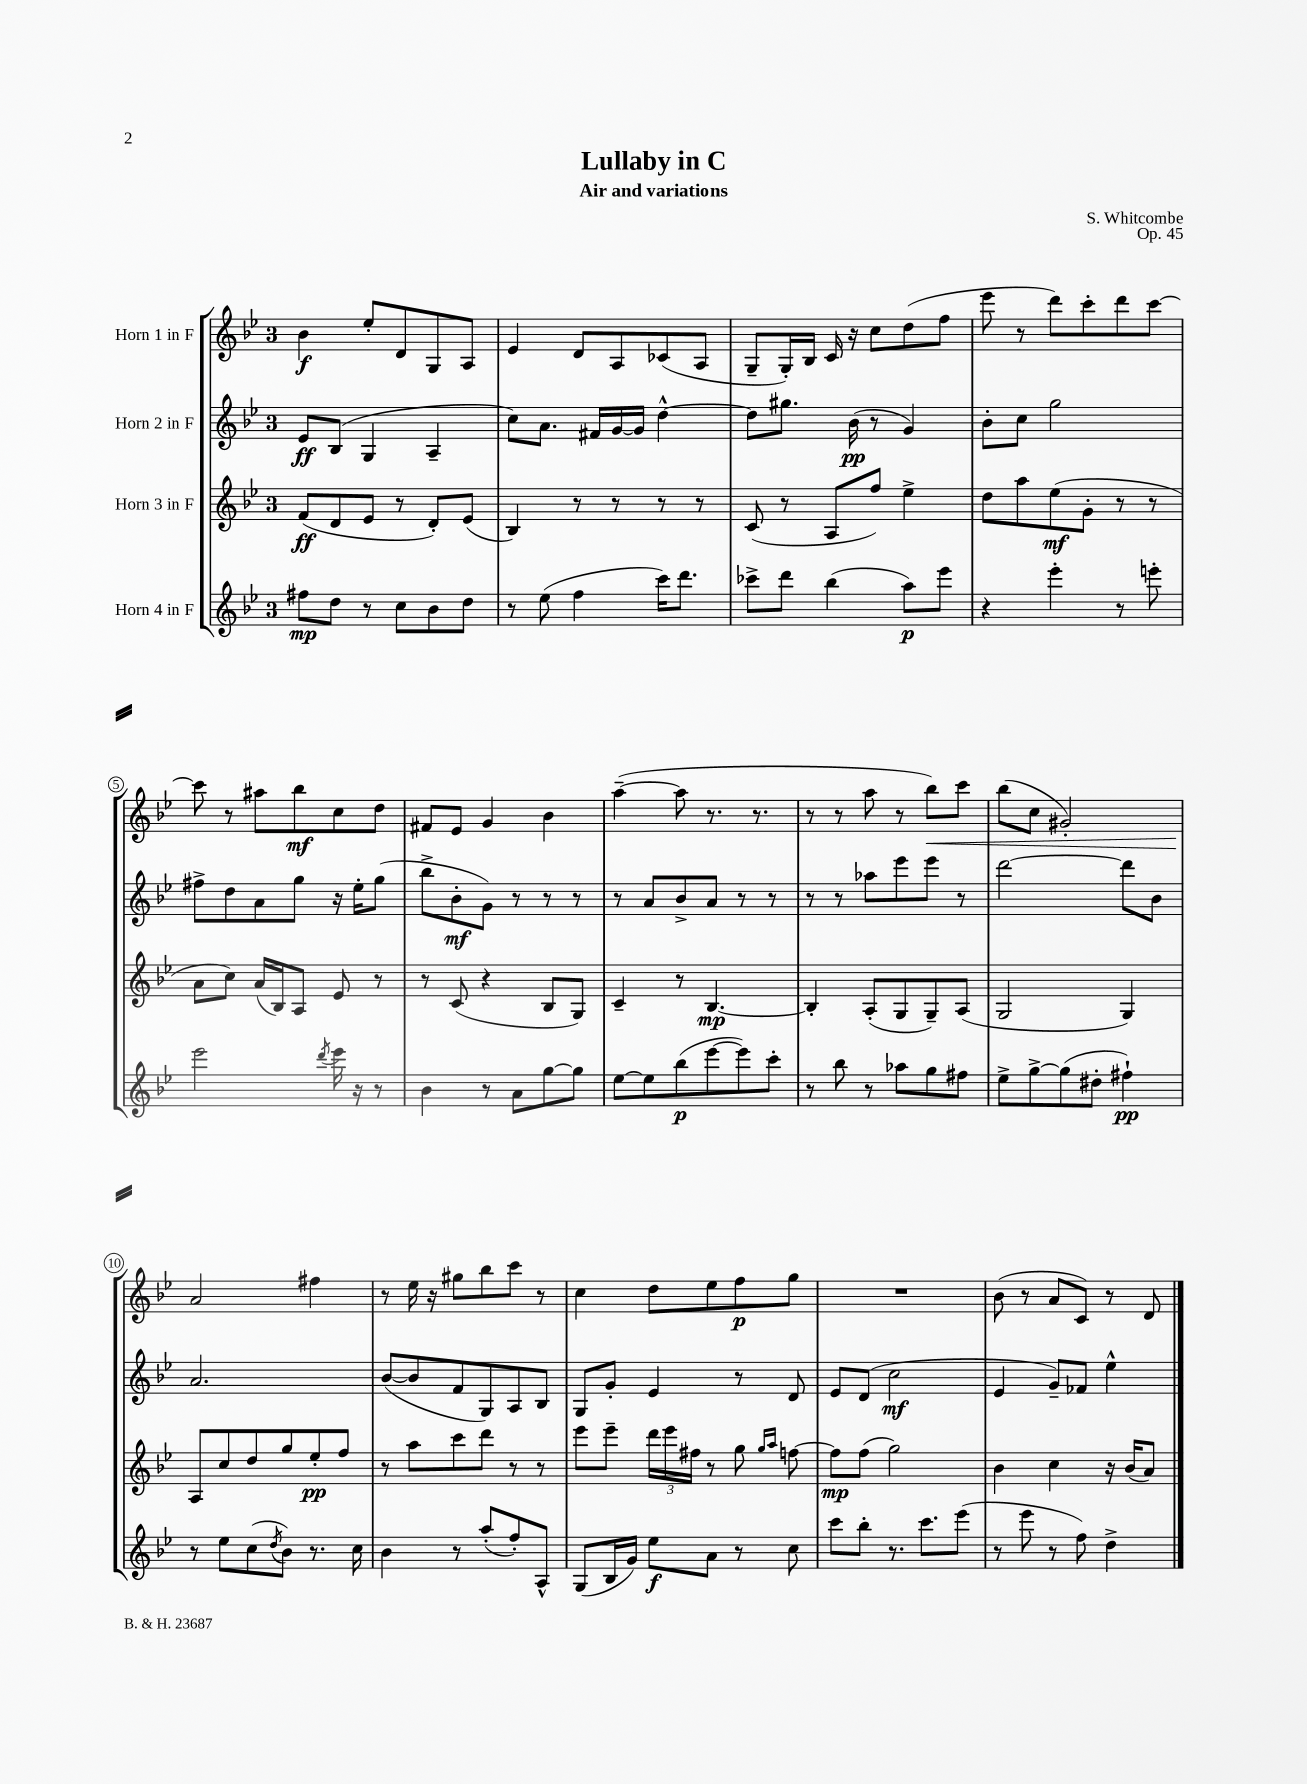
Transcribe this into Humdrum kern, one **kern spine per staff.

**kern	**dynam	**kern	**dynam	**kern	**dynam	**kern	**dynam
*part4	*part4	*part3	*part3	*part2	*part2	*part1	*part1
*staff4	*staff4	*staff3	*staff3	*staff2	*staff2	*staff1	*staff1
*I"Horn 4 in F	*	*I"Horn 3 in F	*	*I"Horn 2 in F	*	*I"Horn 1 in F	*
*clefG2	*	*clefG2	*	*clefG2	*	*clefG2	*
*k[b-e-]	*	*k[b-e-]	*	*k[b-e-]	*	*k[b-e-]	*
*M3/4	*	*M3/4	*	*M3/4	*	*M3/4	*
=1	=1	=1	=1	=1	=1	=1	=1
8ff#X\L	mp	(8f/L	ff	8e-/L	ff	4b-\	f
8dd\J	.	8d/	.	(8B-/J	.	.	.
8r	.	8e-/J	.	4G/	.	8ee-'/L	.
8cc\L	.	8r	.	.	.	8d/	.
8b-\	.	8d'/L)	.	4A~/	.	8G/	.
8dd\J	.	(8e-/J	.	.	.	8A/J	.
=2	=2	=2	=2	=2	=2	=2	=2
8r	.	4B-/)	.	8cc\L)	.	4e-/	.
(8ee-\	.	.	.	8.a\J	.	.	.
4ff\	.	8r	.	.	.	8d/L	.
.	.	.	.	16f#X/LL	.	.	.
.	.	8r	.	[16g/	.	8A/	.
.	.	.	.	16g/JJ]	.	.	.
16ccc\KL)	.	8r	.	[4dd^^\	.	(8c-X/	.
8.ddd\J	.	.	.	.	.	.	.
.	.	8r	.	.	.	8A/J	.
=3	=3	=3	=3	=3	=3	=3	=3
8ccc-X^\L	.	(8c/	.	8dd\L]	.	8G~/L	.
8ddd\J	.	8r	.	8.gg#X\J	.	16G'/L)	.
.	.	.	.	.	.	16B-/JJ	.
(4bb-\	.	8A/L	.	.	.	16c/	.
.	.	.	.	(16b-\	pp	16r	.
.	.	8ff/J)	.	8r	.	8cc\L	.
8aa\L)	p	4ee-^\	.	4g/)	.	(8dd\	.
8eee-\J	.	.	.	.	.	8ff\J	.
=4	=4	=4	=4	=4	=4	=4	=4
4r	.	8dd\L	.	8b-'\L	.	8eee-\	.
.	.	8aa\	.	8cc\J	.	8r	.
4eee-'\	.	(8ee-\	mf	2gg\	.	8ddd\L)	.
.	.	8g'\J	.	.	.	8ccc'\	.
8r	.	8r	.	.	.	8ddd\	.
8eeen'\	.	8r	.	.	.	[8ccc\J	.
!!LO:LB:g=z
=5	=5	=5	=5	=5	=5	=5	=5
2eee-\	.	8a\L	.	8ff#X^\L	.	8ccc\]	.
.	.	8cc\J)	.	8dd\	.	8r	.
.	.	(16a/LL	.	8a\	.	8aa#X\L	.
.	.	16B-/J)	.	.	.	.	.
.	.	8A/J	.	8gg\J	.	8bb-\	mf
8qddd/	.	.	.	.	.	.	.
16eee-\	.	8e-/	.	16r	.	8cc\	.
16r	.	.	.	16ee-'\KL	.	.	.
8r	.	8r	.	(8gg\J	.	8dd\J	.
=6	=6	=6	=6	=6	=6	=6	=6
4b-\	.	8r	.	8bb-^\L	.	8f#X/L	.
.	.	(8c/	.	8b-'\	mf	8e-/J	.
8r	.	4r	.	8g\J)	.	4g/	.
8a\L	.	.	.	8r	.	.	.
[8gg\	.	8B-/L	.	8r	.	4b-\	.
8gg\J]	.	8G/J)	.	8r	.	.	.
=7	=7	=7	=7	=7	=7	=7	=7
[8ee-\L	.	4c~/	.	8r	.	([4aa~\	.
8ee-\]	.	.	.	8a/L	.	.	.
(8bb-\	p	8r	.	8b-^/	.	8aa\]	.
[8eee-\	.	[4.B-/	mp	8a/J	.	8.r	.
8eee-\])	.	.	.	8r	.	.	.
.	.	.	.	.	.	8.r	.
8ccc'\J	.	.	.	8r	.	.	.
=8	=8	=8	=8	=8	=8	=8	=8
8r	.	4B-'/]	.	8r	.	8r	.
8bb-\	.	.	.	8r	.	8r	.
8r	.	(8A'/L	.	8aa-X\L	.	8aa\	.
8aa-X\L	.	8G/	.	8eee-\	.	8r	.
!	!	!	!	!	!	!	!LO:HP:b
8gg\	.	8G~/)	.	8eee-\J	.	8bb-\L)	<
8ff#X\J	.	(8A/J	.	8r	.	8ccc\J	.
=9	=9	=9	=9	=9	=9	=9	=9
8ee-^\L	.	2G/	.	[2ddd\	.	(8bb-\L	.
[8gg^\	.	.	.	.	.	8cc\J	.
(8gg\]	.	.	.	.	.	2g#X'/)	.
8dd#X'\J	.	.	.	.	.	.	.
4ff#X`\)	pp	4G/)	.	8ddd\L]	.	.	.
.	.	.	.	8b-\J	.	.	.
!!LO:LB:g=z
=10	=10	=10	=10	=10	=10	=10	=10
8r	.	8A/L	.	2.a/	.	2a/	.
8ee-\L	.	8cc/	.	.	.	.	.
(8cc\	.	8dd/	.	.	.	.	.
8qdd/	.	.	.	.	.	.	.
8b-\J)	.	8gg/	.	.	.	.	.
8.r	.	8ee-'/	pp	.	.	4ff#X\	[
.	.	8ff/J	.	.	.	.	.
16cc\	.	.	.	.	.	.	.
=11	=11	=11	=11	=11	=11	=11	=11
4b-\	.	8r	.	([8b-/L	.	8r	.
.	.	8aa\L	.	8b-/]	.	16ee-\	.
.	.	.	.	.	.	16r	.
8r	.	8ccc\	.	8f/	.	8gg#X\L	.
(8aa'/L	.	8ddd\J	.	8G/)	.	8bb-\	.
8ff'/)	.	8r	.	8A/	.	8ccc\J	.
8A^^/J	.	8r	.	8B-/J	.	8r	.
=12	=12	=12	=12	=12	=12	=12	=12
(8G/L	.	8eee-\L	.	8G/L	.	4cc\	.
16B-/L	.	8eee-~\J	.	8g'/J	.	.	.
16g/JJ)	.	.	.	.	.	.	.
8ee-\L	f	24ddd\LL	.	4e-/	.	8dd\L	.
.	.	24eee-\	.	.	.	.	.
.	.	24ff#X\JJ	.	.	.	.	.
8a\J	.	8r	.	.	.	8ee-\	.
8r	.	8gg\	.	8r	.	8ff\	p
.	.	16qqgg/LL	.	.	.	.	.
.	.	16qqaa/JJ	.	.	.	.	.
8cc\	.	[8ffn\	.	8d/	.	8gg\J	.
=13	=13	=13	=13	=13	=13	=13	=13
8ccc\L	.	8ff\L]	mp	8e-/L	.	2.r	.
8bb-'\J	.	(8ff\J	.	(8d/J	.	.	.
8.r	.	2gg\)	.	2cc\	mf	.	.
8.ccc\L	.	.	.	.	.	.	.
(8eee-\J	.	.	.	.	.	.	.
=14	=14	=14	=14	=14	=14	=14	=14
8r	.	4b-\	.	4e-/	.	(8b-\	.
8eee-\	.	.	.	.	.	8r	.
8r	.	4cc\	.	8g~/L)	.	8a/L	.
8ff\)	.	.	.	8f-X/J	.	8c/J)	.
4dd^\	.	16r	.	4ee-^^\	.	8r	.
.	.	(16b-/KL	.	.	.	.	.
.	.	8a/J)	.	.	.	8d/	.
==	==	==	==	==	==	==	==
*-	*-	*-	*-	*-	*-	*-	*-
